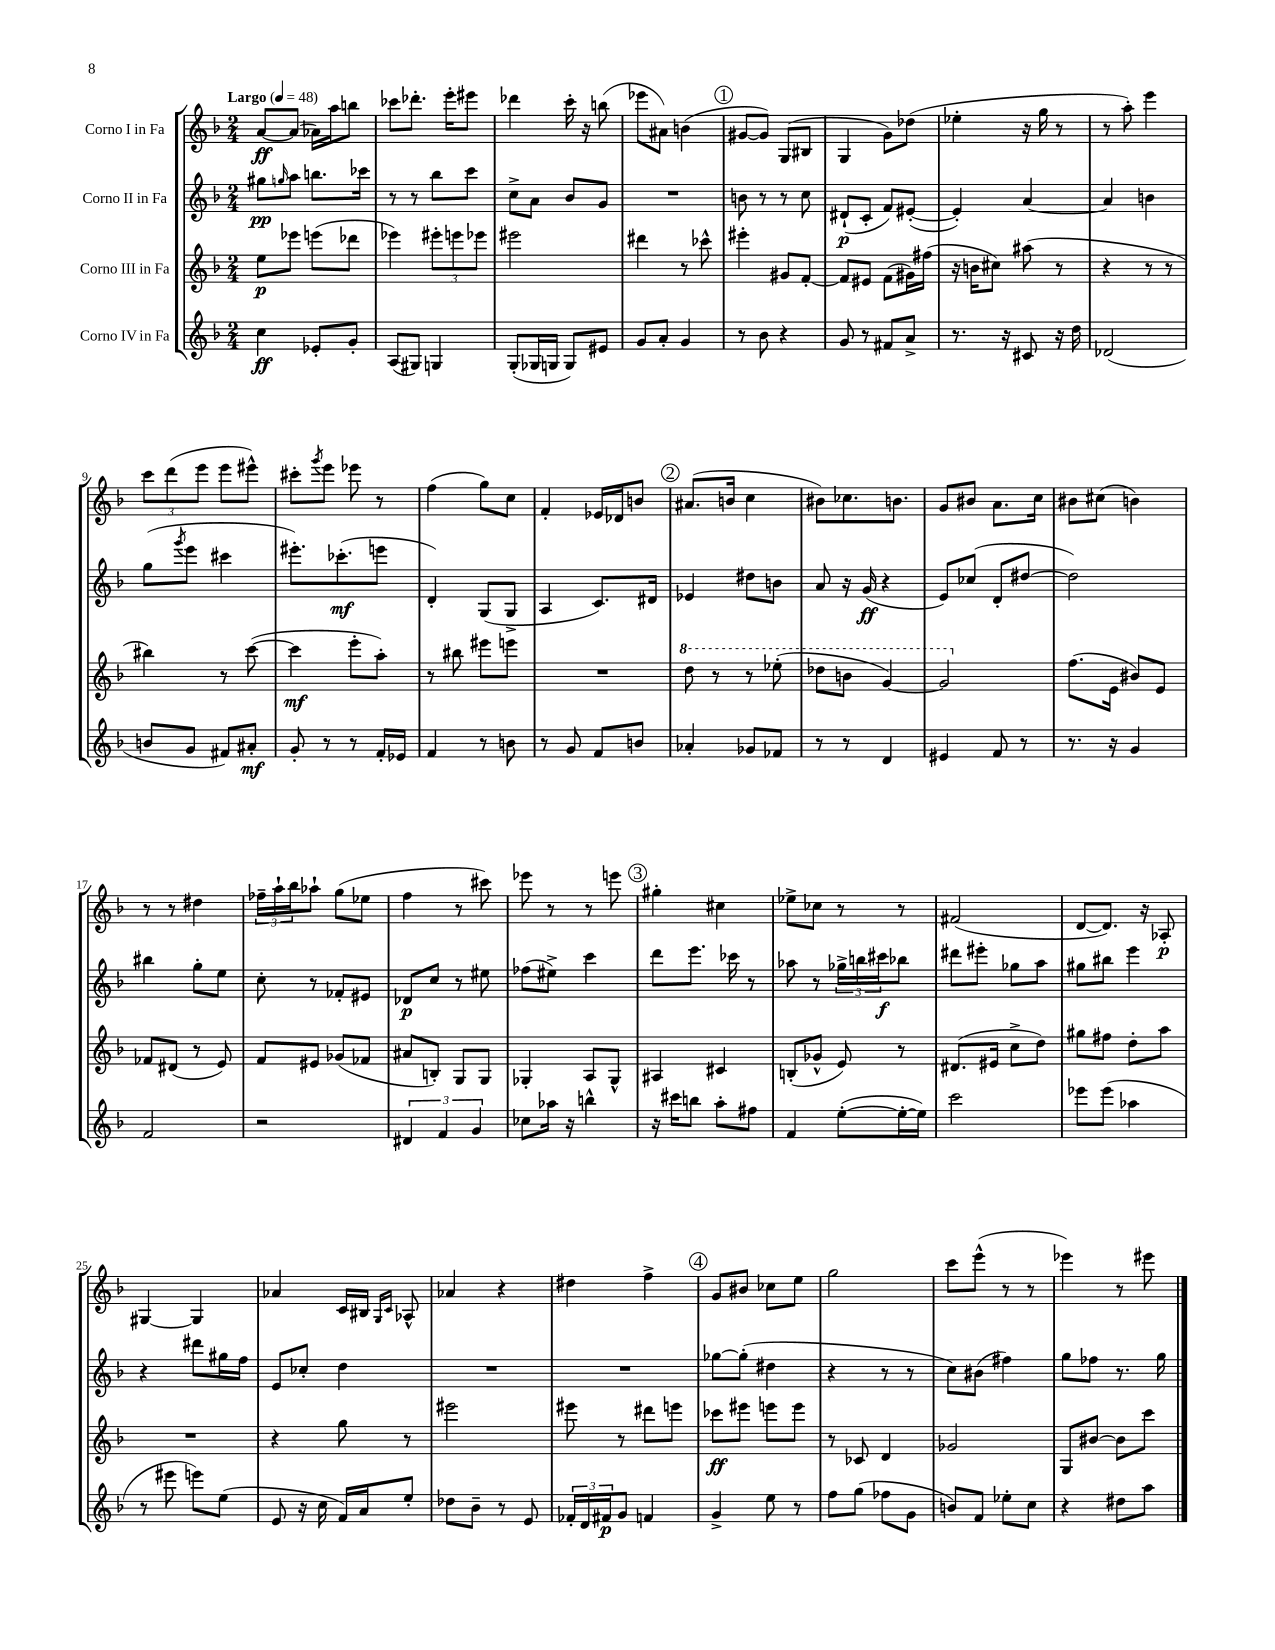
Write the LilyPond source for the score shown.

<<
\new StaffGroup <<
\new Staff = "s0" \with { instrumentName = "Corno I in Fa" } {
    \clef treble \key f \major \numericTimeSignature \time 2/4 \tempo "Largo" 4 = 48
    a'8~\ff a'8( aes'16) a''16 b''8 |
    ces'''8 des'''8.-. e'''16-. eis'''8 |
    des'''4 c'''16-. r16 b''8( |
    ees'''8 ais'8) b'4( |
    \mark \markup { \circle "1" } gis'8~ gis'8) g8( bis8 |
    g4 g'8) des''8( |
    ees''4-. r16 g''16 r8 |
    r8 a''8-.) e'''4 |
    \tuplet 3/2 { c'''8 d'''8( e'''8 } e'''8 eis'''8-^) |
    cis'''8-. \acciaccatura { g'''8 } e'''8 ees'''8 r8 |
    f''4( g''8) c''8 |
    f'4-. ees'16 des'16 b'8 |
    \mark \markup { \circle "2" } ais'8.( b'16 c''4 |
    bis'8) ces''8. b'8. |
    g'8 bis'8 a'8. c''16 |
    bis'8 cis''8( b'4) |
    r8 r8 dis''4 |
    \tuplet 3/2 { fes''16-- a''16-! bes''16 } aes''8-! g''8( ees''8 |
    f''4 r8 cis'''8) |
    ees'''8 r8 r8 e'''8 |
    \mark \markup { \circle "3" } gis''4-. cis''4 |
    ees''8-> ces''8 r8 r8 |
    fis'2( |
    d'8~ d'8.) r16 aes8-.\p |
    gis4~ gis4 |
    aes'4 c'16 bis16 \grace { g16 c'16 } aes8-^ |
    aes'4 r4 |
    dis''4 f''4-> |
    \mark \markup { \circle "4" } g'8 bis'8 ces''8 e''8 |
    g''2 |
    c'''8 e'''8-^( r8 r8 |
    ees'''4) r8 eis'''8 \bar "|." |
}
\new Staff = "s1" \with { instrumentName = "Corno II in Fa" } {
    \clef treble \key f \major \numericTimeSignature \time 2/4
    gis''8\pp \grace { g''16 } a''8 b''8. ces'''16 |
    r8 r8 bes''8 c'''8 |
    c''8-> a'8 bes'8 g'8 |
    R2 |
    \mark \markup { \circle "1" } b'8 r8 r8 c''8 |
    dis'8-!\p( c'8-. f'8) eis'8~-.( |
    eis'4-.) a'4~ |
    a'4 b'4 |
    g''8( \acciaccatura { g'''8 } e'''8 cis'''4 |
    eis'''8.-.) ces'''8.-.\mf( e'''8 |
    d'4-.) g8( g8-> |
    a4 c'8.) dis'16 |
    \mark \markup { \circle "2" } ees'4 dis''8 b'8 |
    a'8 r16 g'16\ff( r4 |
    e'8) ces''8( d'8-. dis''8~ |
    dis''2) |
    bis''4 g''8-. e''8 |
    c''8-. r8 fes'8-. eis'8 |
    des'8\p c''8 r8 eis''8 |
    fes''8( eis''8->) c'''4 |
    \mark \markup { \circle "3" } d'''8 e'''8. ces'''16 r8 |
    aes''8 r8 \tuplet 3/2 { ges''16-> b''16 cis'''16\f } bes''8 |
    dis'''8 eis'''8-. ges''8 a''8 |
    gis''8 bis''8 e'''4 |
    r4 dis'''8 gis''16 f''16 |
    e'8 ces''8-. d''4 |
    R2 |
    R2 |
    \mark \markup { \circle "4" } ges''8~ ges''8-.( dis''4 |
    r4 r8 r8 |
    c''8) bis'8( fis''4) |
    g''8 fes''8 r8. g''16 \bar "|." |
}
\new Staff = "s2" \with { instrumentName = "Corno III in Fa" } {
    \clef treble \key f \major \numericTimeSignature \time 2/4
    e''8\p ees'''8 e'''8( des'''8 |
    ees'''4) \tuplet 3/2 { eis'''8-. e'''8 ees'''8 } |
    eis'''2 |
    dis'''4 r8 ces'''8-^ |
    \mark \markup { \circle "1" } eis'''4-. gis'8 f'8~-. |
    f'8 eis'8 f'8( gis'16) fis''16( |
    r16 b'16 cis''8) ais''8( r8 |
    r4 r8 r8 |
    bis''4) r8 c'''8~( |
    c'''4\mf e'''8-. a''8-.) |
    r8 bis''8 eis'''8 e'''8 |
    R2 |
    \mark \markup { \circle "2" } \ottava #1 d'''8 r8 r8 ees'''8-.( |
    des'''8 b''8 g''4~) |
    g''2 \ottava #0 |
    f''8.( e'16 bis'8) e'8 |
    fes'8 dis'8( r8 e'8) |
    f'8 eis'8 ges'8( fes'8 |
    ais'8 b8-.) g8 g8 |
    ges4-. a8 ges8-^ |
    \mark \markup { \circle "3" } ais4 cis'4 |
    b8-.( ges'8-^ e'8) r8 |
    dis'8.( eis'16 c''8-> d''8) |
    gis''8 fis''8 d''8-. a''8 |
    R2 |
    r4 g''8 r8 |
    eis'''2 |
    eis'''8 r8 dis'''8 e'''8 |
    \mark \markup { \circle "4" } ces'''8\ff eis'''8 e'''8 e'''8 |
    r8 ces'8 d'4 |
    ges'2 |
    g8 bis'8~ bis'8 c'''8 \bar "|." |
}
\new Staff = "s3" \with { instrumentName = "Corno IV in Fa" } {
    \clef treble \key f \major \numericTimeSignature \time 2/4
    c''4\ff ees'8-. g'8-. |
    a8( gis8) g4 |
    g8-.( ges16 g16 g8) eis'8 |
    g'8 a'8-. g'4 |
    \mark \markup { \circle "1" } r8 bes'8 r4 |
    g'8 r8 fis'8 a'8-> |
    r8. r16 cis'8 r16 d''16 |
    des'2( |
    b'8 g'8 fis'8) ais'8-.\mf |
    g'8-. r8 r8 f'16-. ees'16 |
    f'4 r8 b'8 |
    r8 g'8 f'8 b'8 |
    \mark \markup { \circle "2" } aes'4-. ges'8 fes'8 |
    r8 r8 d'4 |
    eis'4 f'8 r8 |
    r8. r16 g'4 |
    f'2 |
    r2 |
    \tuplet 3/2 { dis'4 f'4 g'4 } |
    ces''8 aes''16 r16 b''4-^ |
    \mark \markup { \circle "3" } r16 cis'''16 b''8 a''8-. fis''8 |
    f'4 e''8~-.( e''16~-. e''16) |
    c'''2 |
    ees'''8 ees'''8( aes''4 |
    r8 eis'''8 e'''8) e''8( |
    e'8 r16 c''16 f'16) a'16 e''8-. |
    des''8 bes'8-- r8 e'8 |
    \tuplet 3/2 { fes'16-. d'16 fis'16\p } g'8 f'4 |
    \mark \markup { \circle "4" } g'4-> e''8 r8 |
    f''8 g''8( fes''8 g'8 |
    b'8) f'8 ees''8-. c''8 |
    r4 dis''8 a''8 \bar "|." |
}
>>
>>
